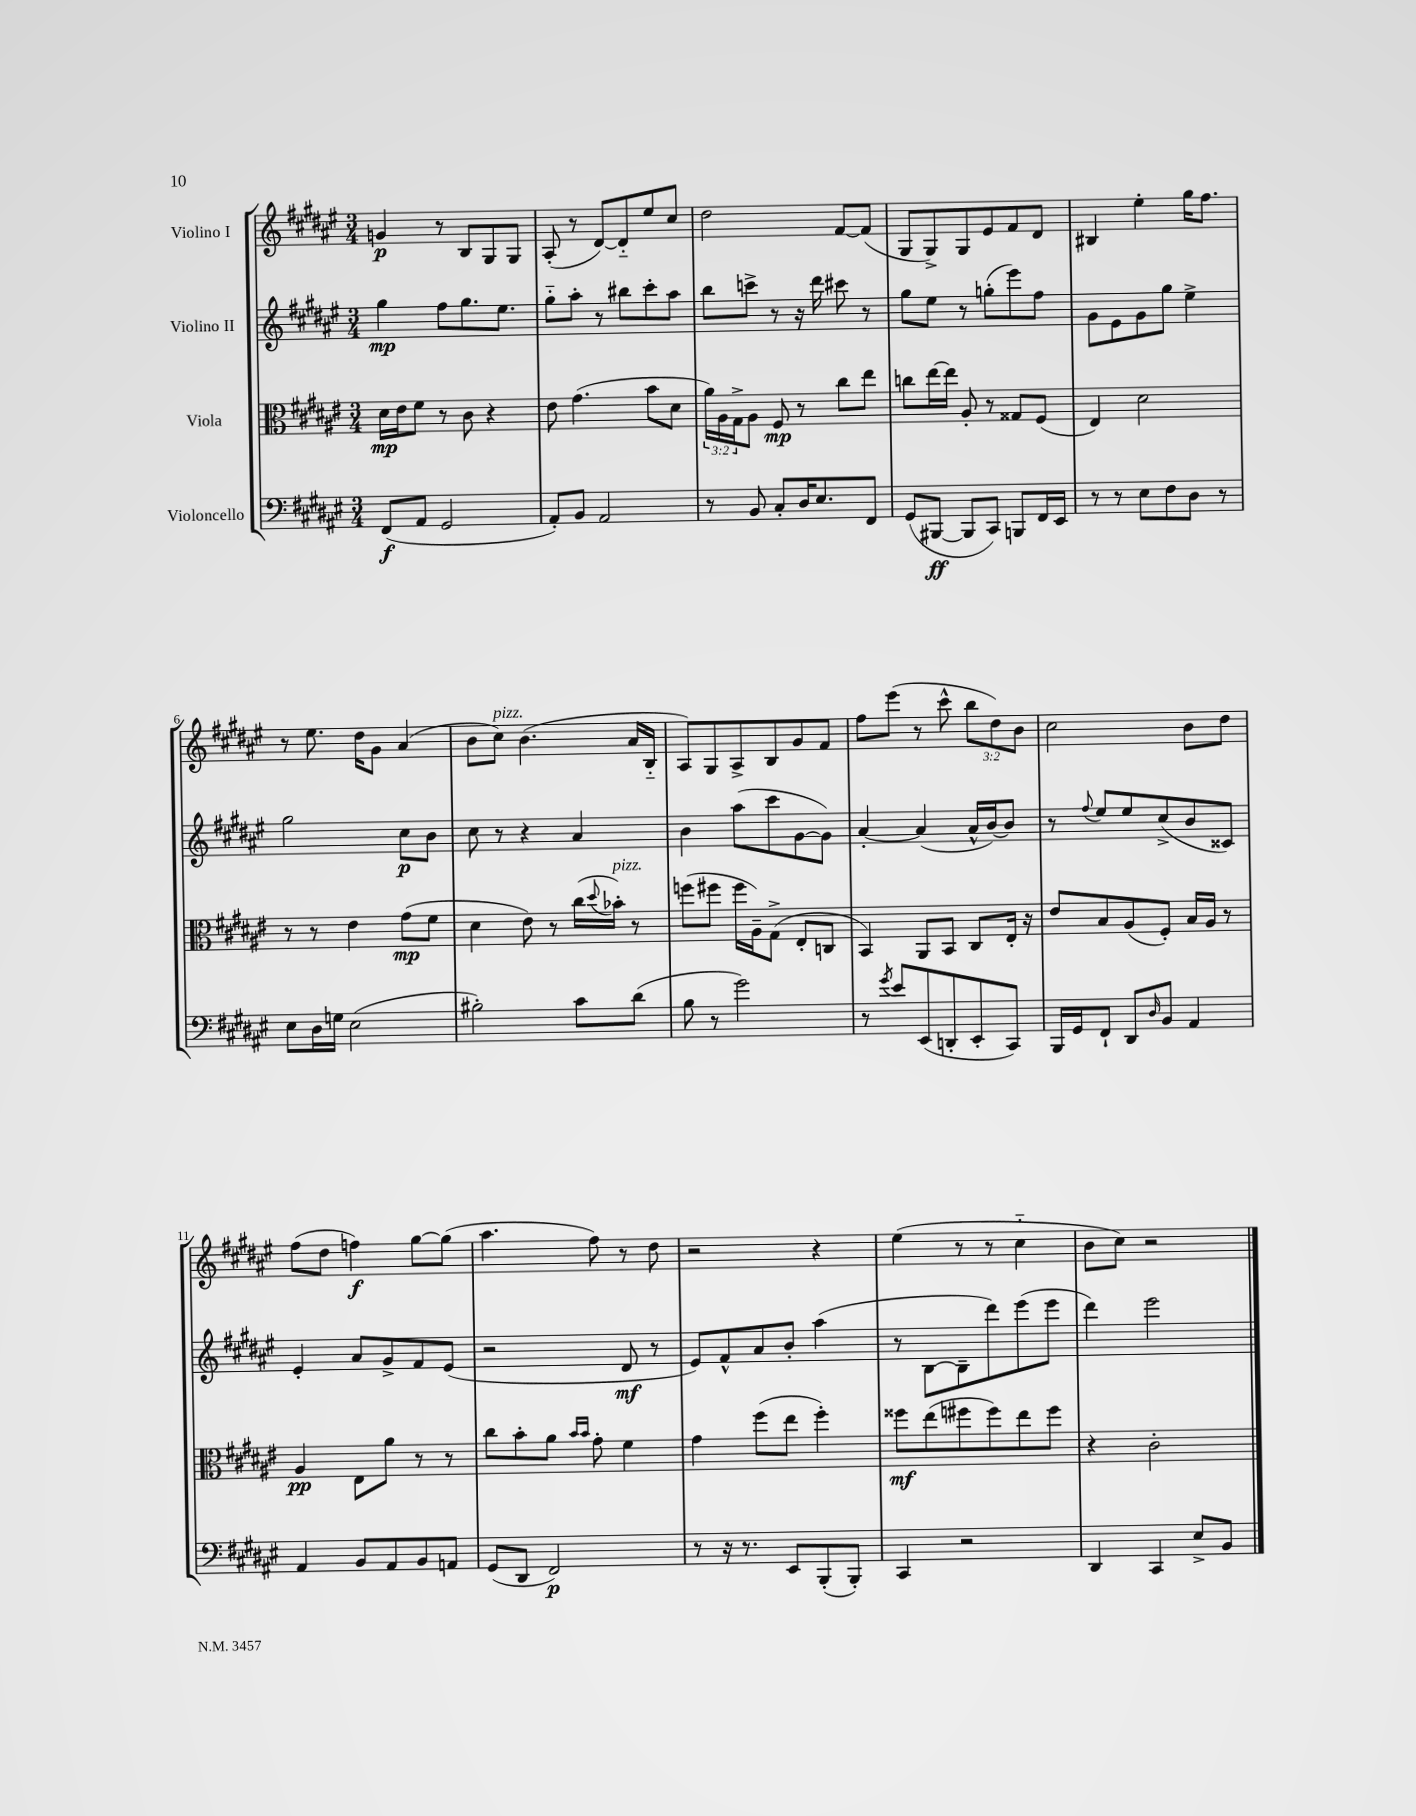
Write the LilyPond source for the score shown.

<<
\new StaffGroup <<
\new Staff = "s0" \with { instrumentName = "Violino I" } {
    \clef treble \key fis \major \numericTimeSignature \time 3/4 \override Staff.TupletNumber.text = #tuplet-number::calc-fraction-text
    g'4\p r8 b8 gis8 gis8 |
    ais8-.( r8 dis'8~) dis'8-_ eis''8 cis''8 |
    dis''2 fis'8~ fis'8( |
    gis8 gis8->) gis8 eis'8 fis'8 dis'8 |
    bis4 eis''4-. gis''16 fis''8. |
    r8 eis''8. dis''16 gis'8 ais'4( |
    b'8 cis''8^\markup { \italic "pizz." }) b'4.( ais'16 b16-_ |
    ais8) gis8 ais8-> b8 gis'8 fis'8 |
    fis''8 eis'''8( r8 cis'''8-^ \tuplet 3/2 { b''8 dis''8) b'8 } |
    cis''2 b'8 dis''8 |
    fis''8( dis''8 f''4\f) gis''8~ gis''8( |
    ais''4. fis''8) r8 dis''8 |
    r2 r4 |
    eis''4( r8 r8 cis''4-_ |
    b'8 cis''8) r2 \bar "|." |
}
\new Staff = "s1" \with { instrumentName = "Violino II" } {
    \clef treble \key fis \major \numericTimeSignature \time 3/4
    gis''4\mp fis''8 gis''8. eis''8. |
    gis''8-_ ais''8-. r8 bis''8 cis'''8-. ais''8 |
    b''8 c'''8-> r8 r16 dis'''16 cis'''8 r8 |
    gis''8 eis''8 r8 g''8-.( eis'''8) fis''8 |
    gis'8 eis'8 gis'8 gis''8 eis''4-> |
    gis''2 cis''8\p b'8 |
    cis''8 r8 r4 ais'4 |
    b'4 ais''8( cis'''8 gis'8~ gis'8) |
    ais'4~-. ais'4( ais'16-^ b'16~) b'8 |
    r8 \appoggiatura { fis''8 } eis''8 eis''8 cis''8->( b'8 cisis'8) |
    eis'4-. ais'8 gis'8-> fis'8 eis'8( |
    r2 dis'8\mf r8 |
    eis'8) fis'8-^ ais'8 b'8-. ais''4( |
    r8 b8~ b8-- dis'''8) eis'''8( eis'''8 |
    dis'''4) eis'''2 \bar "|." |
}
\new Staff = "s2" \with { instrumentName = "Viola" } {
    \clef alto \key fis \major \numericTimeSignature \time 3/4 \override Staff.TupletNumber.text = #tuplet-number::calc-fraction-text
    dis'16\mp eis'16 fis'8 r8 cis'8 r4 |
    eis'8 gis'4.( b'8 dis'8 |
    \tuplet 3/2 { ais'16) ais16 gis16-> } ais8 fis8\mp r8 cis''8 eis''8 |
    c''8 eis''16~ eis''16 ais8-. r8 gisis8 fis8( |
    eis4) dis'2 |
    r8 r8 eis'4 gis'8\mp( fis'8 |
    dis'4 eis'8) r8 cis''16( \appoggiatura { dis''8 } bes'16-.^\markup { \italic "pizz." }) r8 |
    f''8( fis''8 fis''16 ais16--) gis8->( eis8-. c8 |
    b,4) ais,8 b,8 cis8 eis16-. r16 |
    eis'8 b8 ais8( fis8-.) b16 ais16 r8 |
    ais4\pp eis8 ais'8 r8 r8 |
    cis''8 b'8-. ais'8 \grace { b'16 b'16 } gis'8-. fis'4 |
    gis'4 fis''8( eis''8 fis''4-.) |
    fisis''8\mf eis''8( fis''8 fis''8) eis''8 fis''8 |
    r4 cis'2-. \bar "|." |
}
\new Staff = "s3" \with { instrumentName = "Violoncello" } {
    \clef bass \key fis \major \numericTimeSignature \time 3/4
    fis,8\f( ais,8 gis,2 |
    ais,8-.) b,8 ais,2 |
    r8 b,8 cis8-. dis16 eis8. fis,8 |
    gis,8( bis,,8~\ff bis,,8 cis,8) b,,8 fis,16 eis,16 |
    r8 r8 eis8 fis8 dis8 r8 |
    eis8 dis16 g16 eis2( |
    bis2-.) cis'8 dis'8( |
    b8 r8 gis'2) |
    r8 \acciaccatura { gis'8 } eis'8 eis,8( d,8-. eis,8-. cis,8) |
    b,,16 gis,16 fis,8-! dis,8 \grace { dis16 } b,8 ais,4 |
    ais,4 b,8 ais,8 b,8 a,8 |
    gis,8( dis,8 fis,2\p) |
    r8 r16 r8. eis,8 b,,8-.( b,,8-.) |
    cis,4 r2 |
    dis,4 cis,4 eis8-> b,8 \bar "|." |
}
>>
>>
